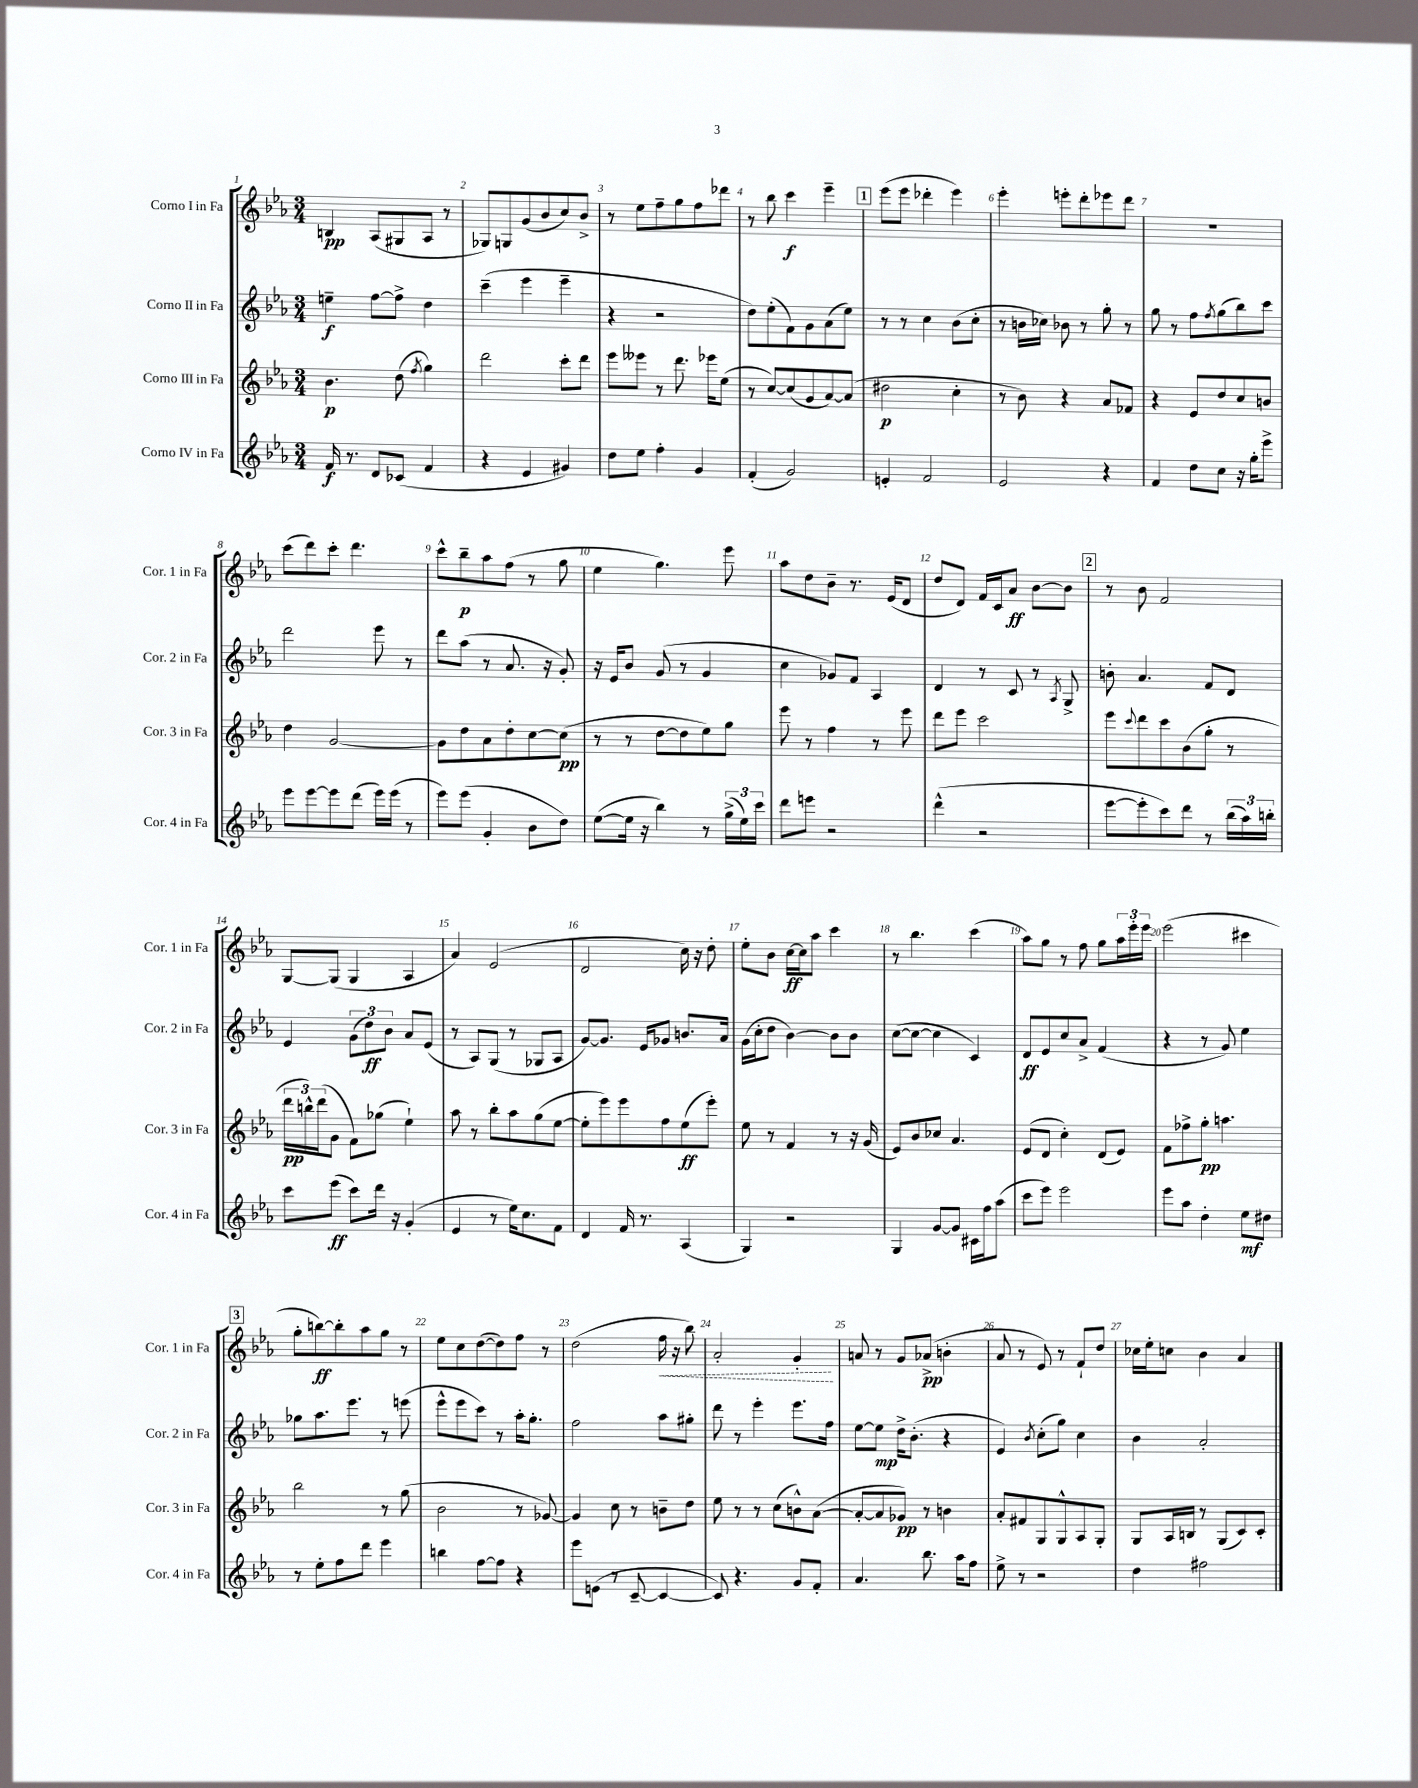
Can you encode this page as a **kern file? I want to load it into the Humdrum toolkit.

**kern	**kern	**kern	**kern
*staff4	*staff3	*staff2	*staff1
*clefG2	*clefG2	*clefG2	*clefG2
*k[b-e-a-]	*k[b-e-a-]	*k[b-e-a-]	*k[b-e-a-]
*M3/4	*M3/4	*M3/4	*M3/4
16f/	4.b-\	4ee~\	4B/
8.r	.	.	.
8d/L	.	[8ff\L	(8A-/L
(8c-/J	(8dd\	8ff^\]J	8G#/
.	8qff/	.	.
4f/	4gg\)	4dd\	8A-/J
.	.	.	8r
=	=	=	=
4r	2ddd\	(4ccc~\	8G-/L)
.	.	.	8G/
4e-/	.	4eee-\	(8g/
.	.	.	8b-/
4g#/)	8ccc'\L	4eee-~\	8cc/)
.	8ddd\J	.	8b-^/J
=	=	=	=
8dd\L	8eee-\L	4r	8r
8ee-\J	8eee--\J	.	8ee-\L
4ff'\	8r	2r	8ff~\
.	8.ddd\	.	8gg\
4g/	.	.	8ff\
.	16eee-\LK	.	.
.	(8ee-\J	.	8ddd-\J
=	=	=	=
(4f'/	8r	8dd\L)	8r
.	[8cc/L)	(8ee-'\	8bb-\
2g/)	(8cc/]	8f\)	4ccc\
.	8g/	8g\	.
.	[8a-/)	(8a-\	4eee-~\
.	(8a-/]J	8ee-\J)	.
=	=	=	=
4e'/	2dd#\	8r	(8eee-\L
.	.	8r	8eee-\J
2f/	.	4cc\	4ddd-'\
.	4cc'\	(8b-\L	4eee-\)
.	.	8cc'\J	.
=	=	=	=
2e-/	8r	8r	4eee-'\
.	8b-\)	16b\LL	.
.	.	16cc-\JJ)	.
.	4r	8b-\	8eee'\L
.	.	8r	8ddd'\
4r	8a-/L	8gg'\	8eee-\
.	8f-/J	8r	8ddd\J
=	=	=	=
4f/	4r	8gg\	2.r
.	.	8r	.
8dd\L	8e-/L	8ff\L	.
.	.	8qff/	.
8cc\J	8dd/	(8gg\	.
16r	8cc/	8bb-\)	.
16gg'\LK	.	.	.
8eee-^\J	8b/J	8ccc\J	.
=	=	=	=
8eee-\L	4dd\	2ddd\	(8ccc\L
[8eee-\	.	.	8ddd\)
8eee-\]	[2g/	.	8ccc'\J
(8ddd\J	.	.	4.ddd\
16eee-\LL)	.	8eee-\	.
(16eee-\JJ	.	.	.
8r	.	8r	.
=	=	=	=
8eee-\L)	8g\]L	8ddd\L	8ccc^^\L
(8eee-\J	8dd\	(8aa-\J	8bb-~\
4g'/	8a-\	8r	8aa-\
.	8dd'\	8.a-/	(8ff\J
8b-\L	[8cc\	.	8r
.	.	16r	.
8dd\J)	(8cc\]J	8g'/)	8gg\
=	=	=	=
([8ee-\L	8r	16r	4ee-\
.	.	16e-/LK	.
16ee-\]Jk	8r	8b-/J	.
16r	.	.	.
4bb-\)	[8dd\L	(8g/	4.gg\)
.	8dd\]	8r	.
8r	8ee-\)	4g/	.
(24gg^\LL	8gg\J	.	8eee-\
24ee-\)	.	.	.
24ccc\JJ	.	.	.
=	=	=	=
8ddd\L	8eee-\	4cc\	8aa-\L
8eee\J	8r	.	8dd\
2r	4ff\	8g-/L)	8b-~\J
.	.	8f/J	8.r
.	8r	4A-/	.
.	.	.	(16e-/LK
.	8eee-\	.	8d/J
=	=	=	=
(4ddd^^\	8ddd\L	4d/	8dd/L
.	8eee-\J	.	8d/J)
2r	2ccc\	8r	16f/LL
.	.	.	16c/J
.	.	8c/	8a-/J
.	.	8r	[8b-\L
.	.	8qA-/	.
.	.	8G^/	8b-\]J
=	=	=	=
[8eee-\L	8eee-\L	8b'\	8r
.	8qqccc/	.	.
8eee-'\]	8ddd\	4.a-/	8b-\
8ccc\)	8ccc\	.	2f/
8ddd\J	(8b-\	.	.
8r	8gg'\J	8f/L	.
(24bb-\LL	8r	8d/J	.
24aa-\)	.	.	.
24bb'\JJ	.	.	.
=	=	=	=
8ccc\L	24ddd\LL	4e-/	[8G/L
.	24bb^^\)	.	.
.	(24ddd\J	.	.
(8eee-\J	8g\J	.	(8G/]J
8ccc\L)	8f\L)	(12g\L	4G/
.	.	12dd\)	.
16ddd\Jk	(8gg-\J	.	.
.	.	12b-\J	.
16r	.	.	.
(4g'/	4ee-`\)	8a-/L	4A-/
.	.	(8e-/J	.
=	=	=	=
4e-/	8aa-\	8r	4a-/)
.	8r	8A-/L)	.
8r	8bb-'\L	(8G/J	(2e-/
16ee-\LK)	8aa-\	8r	.
8.cc\	.	.	.
.	(8gg\	8G-/L	.
8f\J	[8ee-\J	8A-/J	.
=	=	=	=
4d/	8ee-'\]L	[8g/L)	2d/
.	8eee-\)	8.g/]J	.
16f/	8eee-\	.	.
8.r	.	16e-/LK	.
.	8ff\	8g-/J	.
(4A-/	(8ee-\	8.b/L	16cc\)
.	.	.	16r
.	8eee-'\J)	.	8dd'\
.	.	16a-/Jk	.
=	=	=	=
4G/)	8ee-\	(16g\LL	8ee-'\L
.	.	16cc'\J	.
.	8r	8dd\J	8b-\J
2r	4f/	[4b-\)	[16cc\LL
.	.	.	16cc\]J
.	.	.	8aa-\J
.	8r	8b-\]L	4ccc\
.	16r	8b-\J	.
.	(16g/	.	.
=	=	=	=
4G/	8e-/L)	([8cc\L	8r
.	8b-/	8cc\_J	4.bb-\
[8g/L	8cc-/J	4cc\]	.
8g/]J	4.a-/	.	.
16c#\LL	.	4c/)	(4ccc\
16ff\J	.	.	.
(8aa-\J	.	.	.
=	=	=	=
8ccc\L	(8e-/L	8d/L	8aa-\L)
8eee-\J)	8d/J	8e-/	8gg\J
2eee-\	4cc'\)	8cc/	8r
.	.	8a-^/J	8ff\
.	(8d/L	(4f/	8gg\L
.	8e-/J)	.	24aa-\L
.	.	.	24eee-'\
.	.	.	24eee-\JJ
=	=	=	=
8eee-\L	8f\L	4r	(2eee-\
8aa-\J	8ff-^\	.	.
4dd'\	8gg'\J	8r	.
.	4.aa\	8g/)	.
8ee-\L	.	4ee-\	4ccc#\
8dd#\J	.	.	.
=	=	=	=
8r	2bb-\	8gg-\L	8gg'\L
8ee-'\L	.	8.aa-\	[8bb\)
8ff\	.	.	8bb'\]
.	.	8.eee-\J	.
8ddd\J	.	.	8aa-\
4eee-\	8r	8r	8gg\J
.	(8gg\	(8eee\	8r
=	=	=	=
4bb\	2b-\	8eee-^^\L	8ee-\L
.	.	8eee-\	8cc\
[8ff\L	.	8ccc\J)	([8dd\
8ff\]J	.	8r	8dd\])
4r	8r	16aa-'\LK	8ff\J
.	.	8.gg'\J	.
.	[8g-/)	.	8r
=	=	=	=
8eee-\L	4g-/]	2ff\	(2dd\
(8e\J	.	.	.
8r	8cc\	.	.
[8c~/	8r	.	.
4c/_	8b~\L	8aa-\L	16ff\
.	.	.	16r
.	8dd\J	8gg#'\J	8bb-\)
=	=	=	=
8c/])	8ee-\	8ddd\	2a-'/
4.r	8r	8r	.
.	8r	4eee-'\	.
.	(8cc\L	.	.
8g/L	8b^^\)	8.eee-\L	4g'/
8f'/J	([8a-\J	.	.
.	.	16ff\Jk	.
=	=	=	=
4.a-/	8a-'/_L	[8ee-\L	8a/
.	8a-/]	8ee-\]J	8r
.	8g-/J)	16dd^\LK	8g/L
.	.	(8.b-'\J	.
8.bb-\	8r	.	(8a-^/J
.	4b\	4r	4b'\
16aa-\LK	.	.	.
8ff\J	.	.	.
=	=	=	=
8ee-^\	8a-'/L	4e-/)	8a-/
8r	8f#/	.	8r
.	.	8qb-/	.
2r	8G/	(8cc'\L	8e-/)
.	8G^^/	8gg\J)	8r
.	8A-/	4cc\	8f`/L
.	8G'/J	.	8dd/J
=	=	=	=
4dd\	8G/L	4b-\	16cc-\LL
.	.	.	16ee-'\J
.	16A-/L	.	8cc\J
.	16B/JJ	.	.
2ff#\	8r	2a-'/	4b-\
.	(8G/L	.	.
.	8c/)	.	4a-/
.	8c'/J	.	.
==	==	==	==
*-	*-	*-	*-
